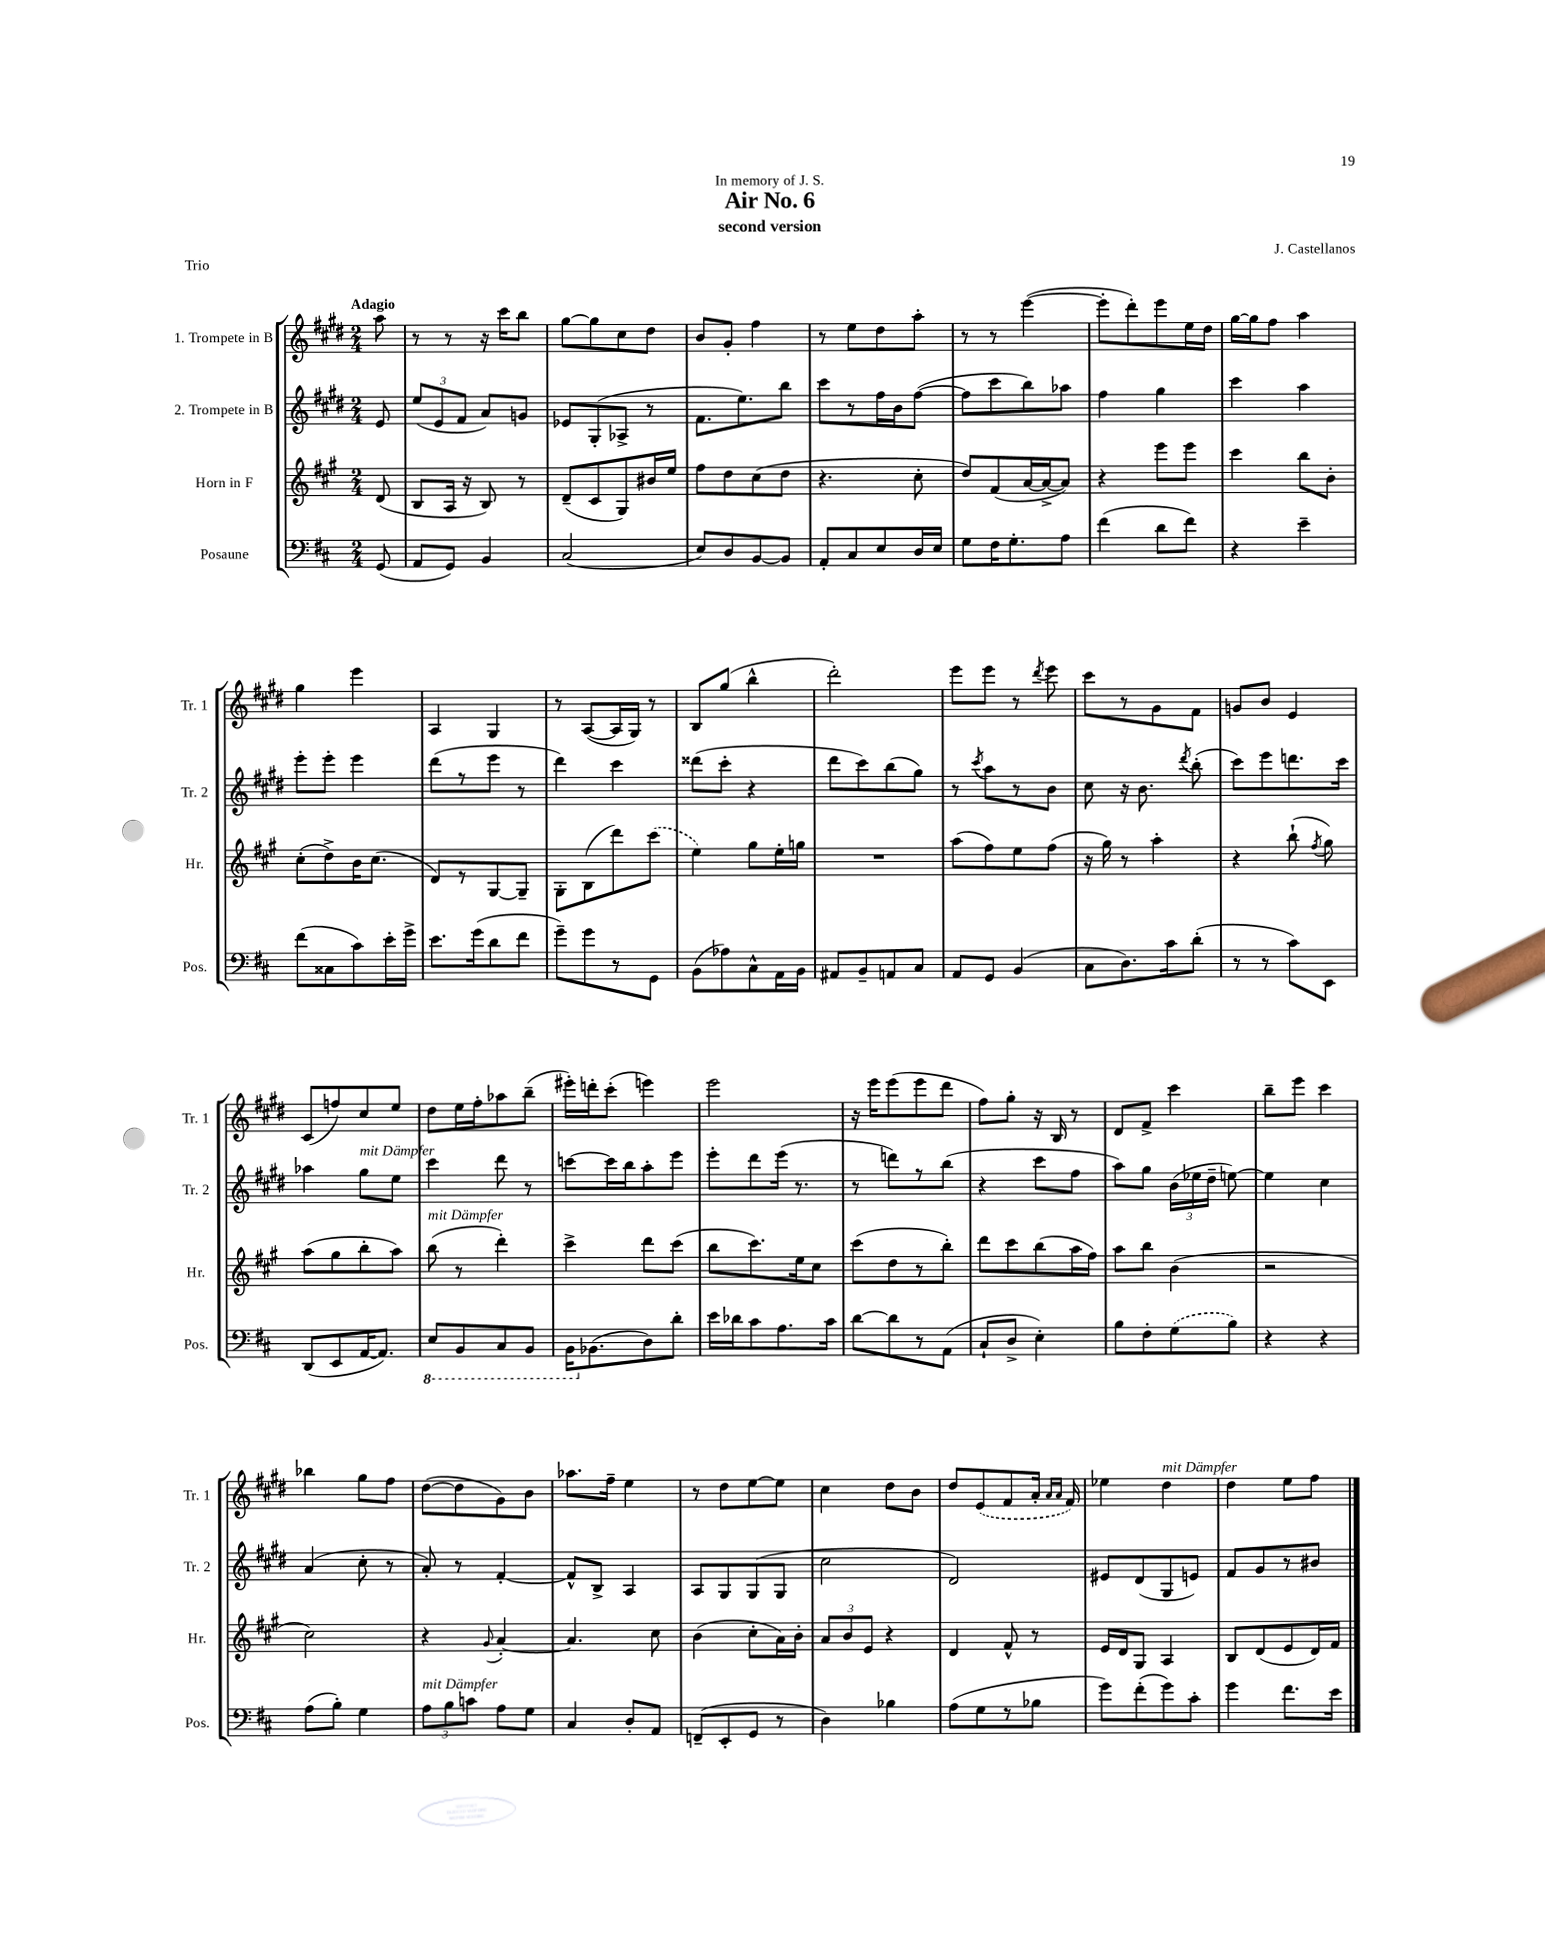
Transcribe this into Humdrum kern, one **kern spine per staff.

**kern	**kern	**kern	**kern
*staff4	*staff3	*staff2	*staff1
*clefF4	*clefG2	*clefG2	*clefG2
*k[f#c#]	*k[f#c#g#]	*k[f#c#g#d#]	*k[f#c#g#d#]
*M2/4	*M2/4	*M2/4	*M2/4
(8GG/	(8d/	8e/	8aa\
=	=	=	=
8AA/L	8B/L	(12ee/L	8r
.	.	12e/	.
8GG/J)	16A/Jk	.	8r
.	.	12f#/J	.
.	16r	.	.
4BB/	8B/)	8a/L)	16r
.	.	.	16ccc#\LK
.	8r	8g/J	8bb\J
=	=	=	=
(2C#/	(8d~/L	8e-/L	[8gg#\L
.	8c#/	(8G#'/	8gg#\]
.	8G#/)	8A-^/J	8cc#\
.	16b#/L	8r	8dd#\J
.	16ee/JJ	.	.
=	=	=	=
8E/L)	8ff#\L	8.f#\L	8b/L
8D/	8dd\	.	8g#'/J
.	.	8.ee\)	.
[8BB/	(8cc#\	.	4ff#\
8BB/]J	8dd\J	8bb\J	.
=	=	=	=
8AA'/L	4.r	8ccc#\L	8r
8C#/	.	8r	8ee\L
8E/	.	16ff#\L	8dd#\
.	.	16b\J	.
16D/L	8cc#'\	([8ff#\J	8aa'\J
16E/JJ	.	.	.
=	=	=	=
8G\L	8dd/L)	8ff#\]L	8r
16F#\K	(8f#/	8ccc#\	8r
8.G'\	.	.	.
.	[16a/L	8bb\)	([4eee\
.	16a^/_J	.	.
8A\J	8a/]J)	8aa-\J	.
=	=	=	=
(4f#\	4r	4ff#\	8eee'\]L
.	.	.	8ddd#'\)
8d\L	8eee\L	4gg#\	8eee\
8f#\J)	8eee\J	.	16ee\L
.	.	.	16dd#\JJ
=	=	=	=
4r	4ccc#\	4ccc#\	[16gg#\LL
.	.	.	16gg#\]J
.	.	.	8ff#\J
4e~\	8bb\L	4aa\	4aa\
.	8b'\J	.	.
=	=	=	=
(8f#\L	(8cc#'\L	8eee'\L	4gg#\
8C##\	8dd^\)	8eee'\J	.
8c#\)	16b\K	4eee\	4eee\
.	(8.cc#\J	.	.
16e'\L	.	.	.
16g^\JJ	.	.	.
=	=	=	=
8.e\L	8d/L)	(8ddd#\L	4A/
.	8r	8r	.
(16g\k	.	.	.
8d\	[8G#/	8eee\J	4G#/
8f#\J	8G#~/]J	8r	.
=	=	=	=
8g~\L)	8G#'\L	4ddd#\)	8r
8g\	(8B\	.	([8A/L
8r	8ddd\)	4ccc#\	16A/]L
.	.	.	16G#/JJ)
8GG\J	(8ccc#\J	.	8r
=	=	=	=
(8BB\L	4ee\)	(8ddd##\L	8B/L
8A-\)	.	8ccc#'\J	(8gg#/J
8C#^^\	8gg#\L	4r	4bb^^\
16AA\L	16ee'\L	.	.
16BB\JJ	16gg\JJ	.	.
=	=	=	=
8AA#/L	2r	8ddd#\L	2ddd#'\)
8BB~/	.	8ccc#\)	.
8AA/	.	(8bb\	.
8C#/J	.	8gg#\J)	.
=	=	=	=
8AA/L	(8aa\L	8r	8eee\L
.	.	8qccc#/	.
8GG/J	8ff#\)	8aa\L	8eee\J
(4BB/	8ee\	8r	8r
.	.	.	8qddd#/
.	(8ff#\J	8b\J	8eee\
=	=	=	=
8C#\L	16r	8cc#\	8ccc#\L
.	16gg#\)	.	.
8.D\)	8r	16r	8r
.	.	8.b\	.
.	4aa'\	.	8g#\
16c#\k	.	.	.
.	.	8qddd#/	.
(8d'\J	.	(8bb'\	8f#\J
=	=	=	=
8r	4r	8ccc#\L)	8g/L
8r	.	8eee\	8b/J
8c#\L)	(8bb`\	8.ddd\	4e/
.	8qff#/	.	.
8EE\J	8gg#\)	.	.
.	.	16ccc#\Jk	.
=	=	=	=
(8DD/L	(8aa\L	4aa-\	(8c#/L
8EE/	8gg#\	.	8ff/)
[16AA/K	8bb'\	8gg#\L	8cc#/
8.AA/]J)	.	.	.
.	8aa\J)	8ee\J	8ee/J
=	=	=	=
8EE/L	(8bb\	4ccc#\	8dd#\L
8BBB/	8r	.	16ee\L
.	.	.	16ff#'\J
8CC#/	4ddd'\)	8ddd#\	8aa-\
8BBB/J	.	8r	(8bb~\J
=	=	=	=
16BBB\LK	4ccc#^\	[8ccc\L	16eee#'\LL)
(8.BB-\	.	.	16ddd'\J
.	.	16ccc\]L	(8ccc#'\J
.	.	16bb\J	.
8D\)	8ddd\L	8aa'\	4eee\)
8d'\J	(8ccc#\J	8eee\J	.
=	=	=	=
16e\LL	8bb\L	8eee'\L	2eee\
16d-\J	.	.	.
8c#\	8.ccc#\)	8ddd#\	.
8.A\	.	(16eee\Jk	.
.	16ee\k	8.r	.
.	8cc#\J	.	.
16c#\Jk	.	.	.
=	=	=	=
[8d\L	(8ccc#\L	8r	16r
.	.	.	16eee\LK
8d\]	8dd\	8ddd\L)	(8eee\
8r	8r	8r	8eee\
(8AA\J	8bb'\J)	(8bb\J	8ddd#\J
=	=	=	=
8C#`/L	8ddd\L	4r	8ff#\L)
8D^/J	8ccc#\	.	8gg#'\J
4E'\)	(8bb\	8ccc#\L	16r
.	.	.	16B/
.	16aa\L	8ff#\J	8r
.	16ff#\JJ)	.	.
=	=	=	=
8B\L	8aa\L	8aa\L)	8d#/L
8F#'\	8bb\J	8gg#\J	8f#^/J
(8G\	(4b\	(24b\LL	4ccc#\
.	.	24ee-\	.
.	.	24dd#~\JJ	.
8B\J)	.	[8ee\)	.
=	=	=	=
4r	2r	4ee\]	8bb~\L
.	.	.	8eee\J
4r	.	4cc#\	4ccc#\
=	=	=	=
(8A\L	2cc#\)	(4a/	4bb-\
8B'\J)	.	.	.
4G\	.	8cc#'\	8gg#\L
.	.	8r	8ff#\J
=	=	=	=
12A\L	4r	8a'/)	([8dd#\L
12B\	.	.	.
.	.	8r	8dd#\]
12c\J	.	.	.
.	8qqg#/	.	.
8A\L	[4a'/	[4f#'/	8g#\)
8G\J	.	.	8b\J
=	=	=	=
4C#/	4.a/]	8f#^^/]L	8.aa-\L
.	.	8B^/J	.
.	.	.	16ff#~\Jk
8D'/L	.	4A/	4ee\
8AA/J	8cc#\	.	.
=	=	=	=
(8FF~/L	(4b\	8A/L	8r
8EE'/	.	8G#/	8dd#\L
8GG/J	8cc#'\L	(8G#/	[8ee\
8r	16a\L)	8G#/J	8ee\]J
.	16b'\JJ	.	.
=	=	=	=
4D\)	12a/L	2cc#\	4cc#\
.	12b/	.	.
.	12e/J	.	.
4B-\	4r	.	8dd#\L
.	.	.	8b\J
=	=	=	=
(8A\L	4d/	2d#/)	8dd#/L
8G\	.	.	(8e/
8r	8f#^^/	.	8f#/
8B-\J	8r	.	16a'/Jk
.	.	.	16qqa/LL
.	.	.	16qqa/JJ
.	.	.	16f#/)
=	=	=	=
8g\L)	16e/LL	8e#/L	4ee-\
.	16d/J	.	.
(8f#'\	8G#/J	(8d#/	.
8g\)	4A/	8G#/	4dd#\
8c#'\J	.	8e/J)	.
=	=	=	=
4g\	8B/L	8f#/L	4dd#\
.	(8d/	8g#/	.
8.f#\L	8e/	8r	8ee\L
.	16d/L)	8b#/J	8ff#\J
16e\Jk	16f#/JJ	.	.
==	==	==	==
*-	*-	*-	*-
